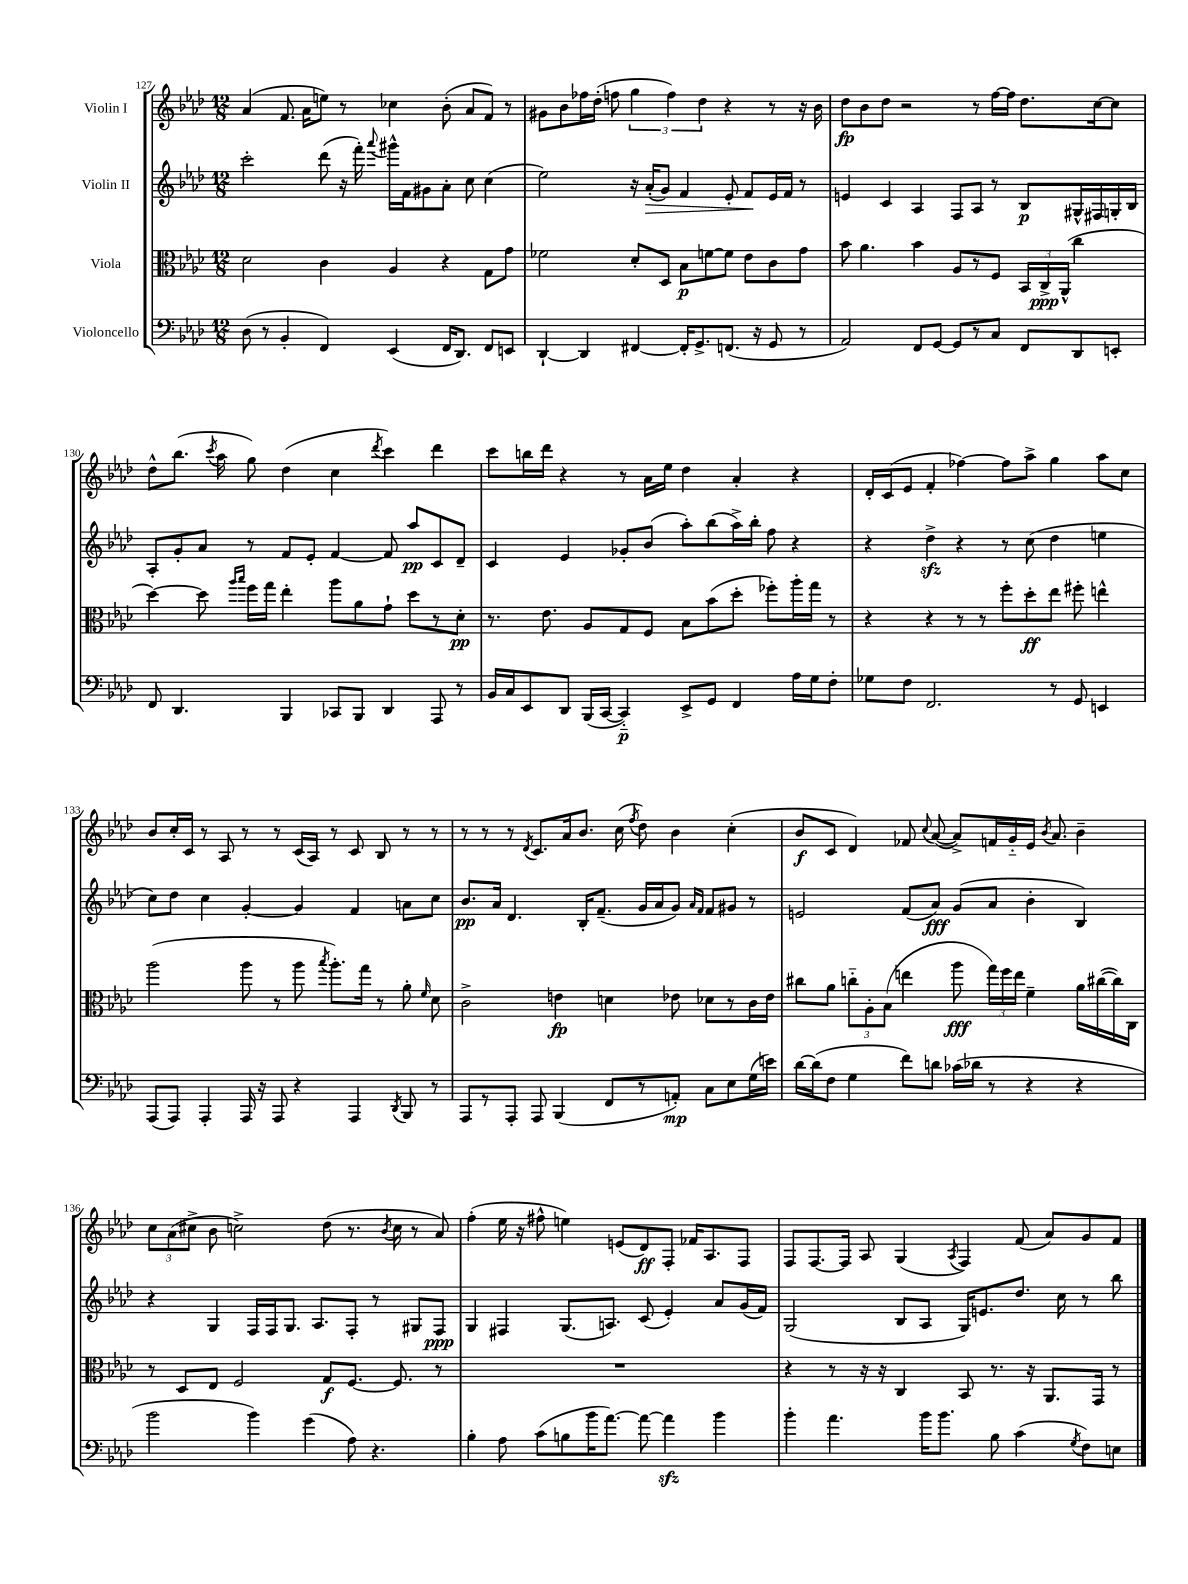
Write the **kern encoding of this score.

**kern	**kern	**kern	**kern
*staff4	*staff3	*staff2	*staff1
*clefF4	*clefC3	*clefG2	*clefG2
*k[b-e-a-d-]	*k[b-e-a-d-]	*k[b-e-a-d-]	*k[b-e-a-d-]
*M12/8	*M12/8	*M12/8	*M12/8
(8D-	2d-	2ccc'	(4a-
8r	.	.	.
4BB-'	.	.	8.f
.	.	.	16a-
4FF)	4c	(8ddd-	8ee)
.	.	16r	8r
.	.	16fff')	.
.	.	8qqaaa-	.
(4EE-	4A-	16ggg#^^	4cc-
.	.	16f	.
.	.	8g#	.
16FF	4r	8a-'	(8b-'
8.DD-)	.	.	.
.	.	8cc	8a-
8FF	8G	(4cc	8f)
8EE	8g	.	8r
=	=	=	=
[4DD-`	2f-	2ee-)	8g#
.	.	.	8b-
4DD-]	.	.	16ff-
.	.	.	(16dd-'
.	.	.	8ff
[4FF#	8d-'	16r	6gg
.	.	(16a-'	.
.	8D-	8g)	.
.	.	.	6ff)
16FF#']	8B-	4f	.
8.GG^	.	.	.
.	.	.	6dd-
.	[8f	.	.
(8.FF	8f]	8e-'	4r
.	8e-	8f	.
16r	.	.	.
8GG	8c	16e-	8r
.	.	16f	.
8r	8g	8r	16r
.	.	.	16b-
=	=	=	=
2AA-)	8b-	4e	8dd-
.	4.a-	.	8b-
.	.	4c	8dd-
.	.	.	2r
8FF	4b-	4A-	.
[8GG	.	.	.
8GG]	8A-	8F	.
8r	8r	8A-	8r
8C	8F	8r	[16ff
.	.	.	16ff]
8FF	24BB-	8B-	8.dd-
.	24C^	.	.
.	(24AA-^^	.	.
8DD-	4cc	16G#^^	.
.	.	16F#	[16cc
8EE'	.	16G'	8cc]
.	.	16B-	.
=	=	=	=
8FF	[4dd-)	8A-'	8dd-^^
4.DD-	.	8g'	(8.bb-
.	8dd-]	8a-	.
.	.	.	8qccc
.	.	.	16aa-
.	16qqaa-	.	.
.	16qqbb-	.	.
.	16ff	8r	8gg)
.	16gg	.	.
4BBB-	4ee-'	8f	(4dd-
.	.	8e-'	.
8CC-	8aa-	[4f	4cc
8BBB-	8a-	.	.
.	.	.	8qddd-
4DD-	8g`	8f]	4ccc)
.	8dd-	8aa-	.
8AAA-	8r	8c	4ddd-
8r	8d-'	8d-~	.
=	=	=	=
16BB-	8.r	4c	8ccc
16C	.	.	.
8EE-	.	.	16bb
.	8.e-	.	16ddd-
8DD-	.	4e-	4r
(16BBB-	8A-	.	.
[16CC	.	.	.
4CC'~])	8G	8g-'	8r
.	8F	(8b-	16a-
.	.	.	16ee-
8EE-^	8B-	8aa-')	4dd-
8GG	(8b-	(8bb-	.
4FF	8dd-'	16aa-^)	4a-'
.	.	16bb-'	.
.	8ff-')	8ff	.
16A-	16aa-'	4r	4r
16G	16gg	.	.
8F'	8r	.	.
=	=	=	=
8G-	4r	4r	16d-'
.	.	.	(16c
8F	.	.	8e-
2.FF	4r	4dd-^	4f'
.	8r	4r	[4ff-)
.	8r	.	.
.	8ff'	8r	8ff-]
.	8dd-'	(8cc	8aa-^
8r	8ee-	4dd-	4gg
8GG	8ff#'	.	.
4EE	4ee^^	4ee	8aa-
.	.	.	8cc
=	=	=	=
(8AAA-	(2aa-	8cc)	8b-
8AAA-)	.	8dd-	16cc'
.	.	.	16c
4AAA-'	.	4cc	8r
.	.	.	8A-
16AAA-	8aa-	[4g'	8r
16r	.	.	.
8AAA-	8r	.	8r
4r	8aa-	4g]	(16c
.	.	.	16A-)
.	8qbb-	.	.
.	8.aa-')	.	8r
4AAA-	.	4f	8c
.	16gg	.	.
.	8r	.	8B-
8qDD-	.	.	.
8BBB-	8a-'	8a	8r
.	16qqf	.	.
8r	8d-	8cc	8r
=	=	=	=
8AAA-	2c^	8.b-	8r
8r	.	.	8r
.	.	16a-	.
8AAA-'	.	4.d-	8r
.	.	.	8qd-
8AAA-	.	.	8.c
(4BBB-	4e	.	.
.	.	.	16a-
.	.	16B-'	8.b-
.	.	(8.f~	.
8FF	4d	.	.
.	.	.	(16cc
.	.	.	8qff
8r	.	16g	8dd-)
.	.	16a-	.
8AA')	8e-	8g)	4b-
.	.	16qqa-	.
.	.	16qqf	.
8C	8d-	8f	.
8E-	8r	8g#	(4cc'
(16G	16c	8r	.
16e)	16e-	.	.
=	=	=	=
[16d-	8cc#	2e	8b-
(16d-]	.	.	.
8F	8a-	.	8c
4G	12cc'~	.	4d-)
.	12A-'	.	.
.	(12B-	.	.
8f)	4ee	(8f	8f-
.	.	.	8qqcc
8d	.	8a-)	([8a-
(16c-	8aa-	(8g	8a-^])
16d-	.	.	.
8r	24gg)	8a-	16f
.	24ff	.	.
.	.	.	16g'~
.	24ee	.	.
4r	4f~	4b-'	16e-
.	.	.	8qb-
.	.	.	8.a-
4r	16a-	4B-)	4b-~
.	([16cc#	.	.
.	16cc#])	.	.
.	16C	.	.
=	=	=	=
2b-	8r	4r	12cc
.	.	.	(12a-
.	8D-	.	.
.	.	.	12cc#^
.	8E-	4G	8b-
.	2F	.	2cc^)
4b-)	.	16F	.
.	.	16F	.
.	.	8.G	.
(4g	.	.	.
.	.	8.A-	.
.	8G	.	(8dd-
8A-)	[8.F	8F'	8.r
4.r	.	8r	.
.	.	.	8qb-
.	8.F]	.	16cc
.	.	8G#	8r
.	8r	8F	8a-)
=	=	=	=
4B-'	1.r	4G	(4ff'
8A-	.	4F#	16ee-
.	.	.	16r
(8c	.	.	8ff#^^
8B	.	(8.G	4ee)
16b-	.	.	.
[8.a-)	.	8.A)	.
.	.	.	(8e
8a-_	.	(8c	8d-)
4a-]	.	4e-')	8F'
.	.	.	16f-
.	.	.	8.A-
4b-	.	8a-	.
.	.	(16g	8F
.	.	16f)	.
=	=	=	=
4b-'	4r	(2G	8F
.	.	.	[8.F
4.a-	8r	.	.
.	.	.	16F]
.	16r	.	8A-
.	16r	.	.
.	4C	8B-	(4G
16b-	.	8A-	.
8.b-	.	.	.
.	.	.	8qA-
.	8BB-	16G)	4F)
.	.	8.e	.
8B-	8.r	.	.
(4c	.	8.dd-	(8f
.	16r	.	.
.	8.AA-	.	8a-)
.	.	16cc	.
8qG	.	.	.
8F)	.	8r	8g
.	16GG	.	.
8E	8r	8bb-	8f
==	==	==	==
*-	*-	*-	*-
